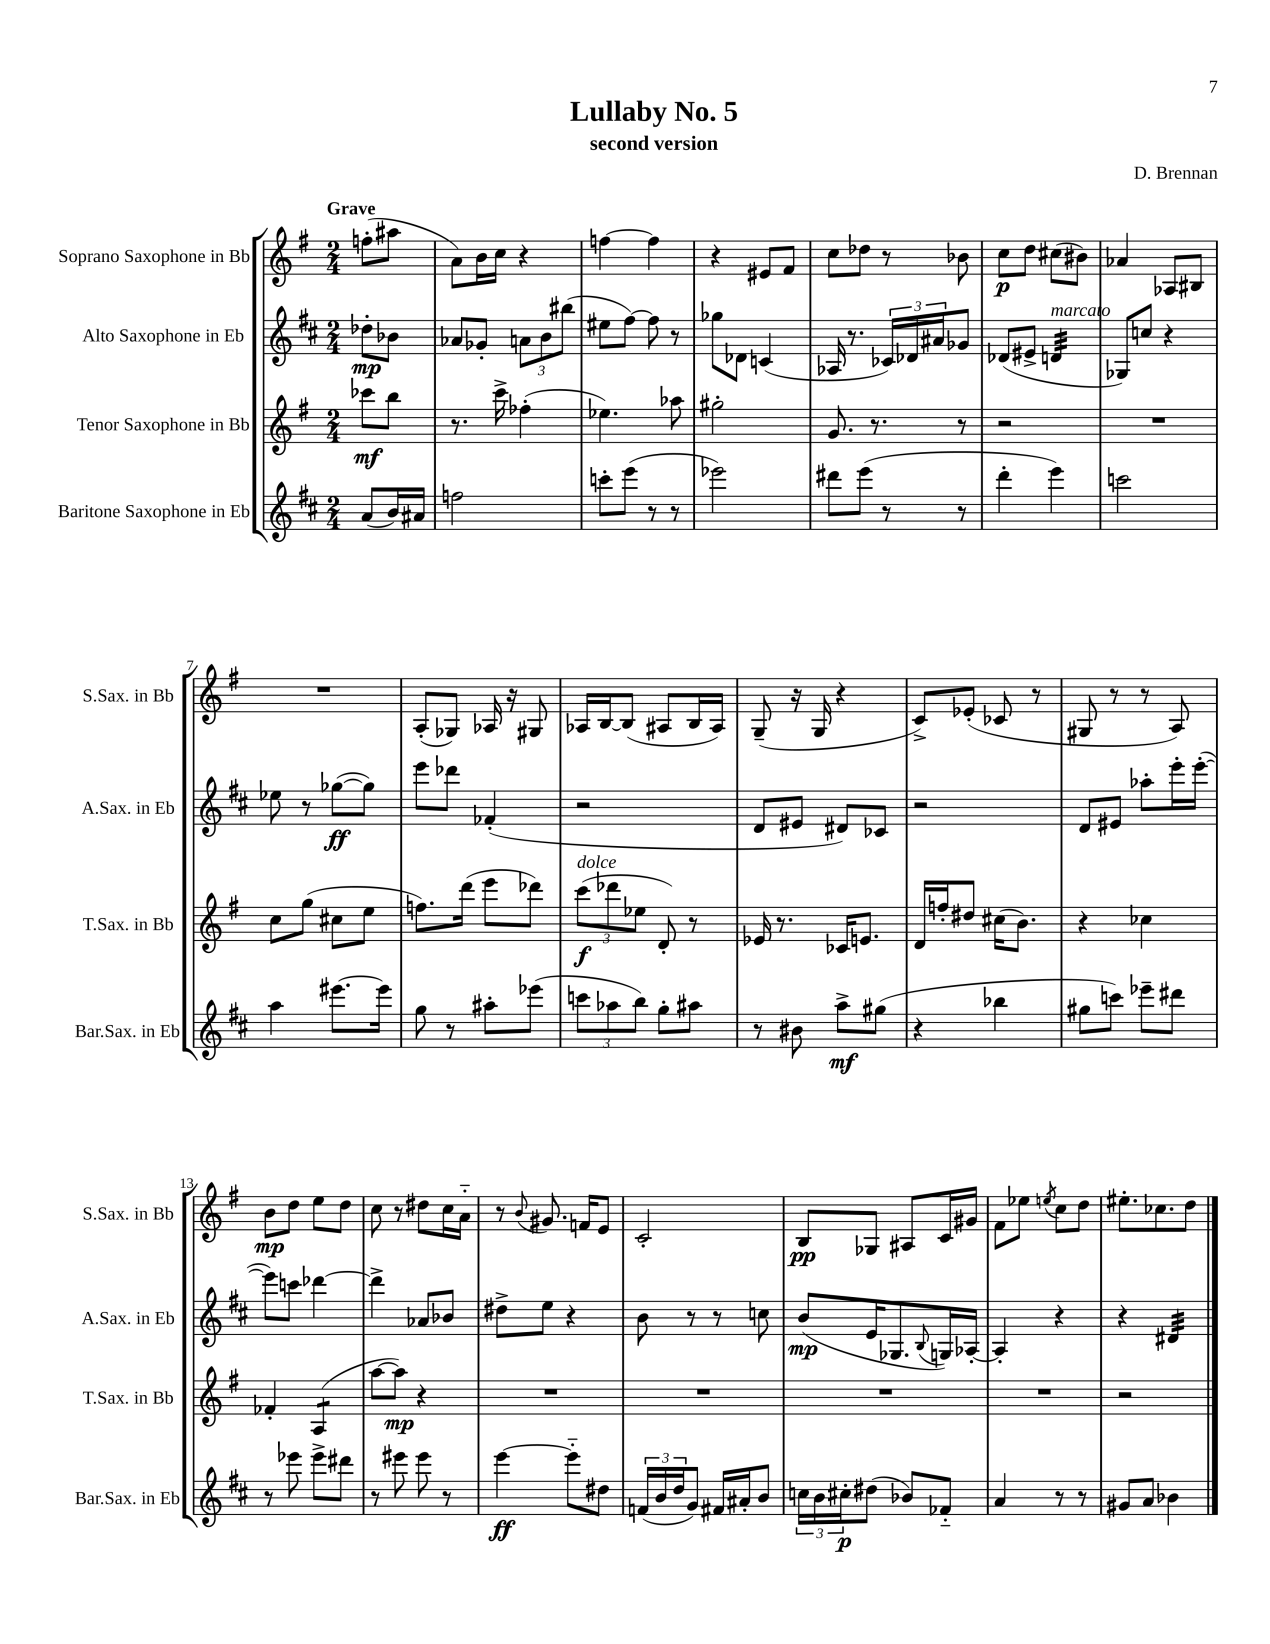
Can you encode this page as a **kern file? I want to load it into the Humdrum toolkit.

**kern	**kern	**kern	**kern
*staff4	*staff3	*staff2	*staff1
*clefG2	*clefG2	*clefG2	*clefG2
*k[f#c#]	*k[f#]	*k[f#c#]	*k[f#]
*M2/4	*M2/4	*M2/4	*M2/4
(8a/L	8ccc-\L	8dd-'\L	(8ff'\L
16b/L)	8bb\J	8b-\J	8aa#\J
16a#/JJ	.	.	.
=	=	=	=
2ff\	8.r	8a-/L	8a\L)
.	.	8g-'/J	16b\L
.	16ccc^\	.	16cc\JJ
.	(4ff-'\	12a\L	4r
.	.	12b\	.
.	.	(12bb#\J	.
=	=	=	=
8ccc'\L	4.ee-\)	8ee#\L	[4ff\
(8eee\J	.	[8ff#\J)	.
8r	.	8ff#\]	4ff\]
8r	8aa-\	8r	.
=	=	=	=
2eee-\)	2gg#'\	8gg-\L	4r
.	.	8d-\J	.
.	.	(4c/	8e#/L
.	.	.	8f#/J
=	=	=	=
8ddd#\L	8.g/	16A-/	8cc\L
.	.	8.r	.
(8eee\J	.	.	8dd-\J
.	8.r	.	.
8r	.	24c-/LL)	8r
.	.	24d-/	.
.	.	24a#/J	.
8r	8r	8g-/J	8b-\
=	=	=	=
4ddd'\	2r	(8d-/L	8cc\L
.	.	8e#^/J	8dd\J
4eee\)	.	4d/	(8cc#\L
.	.	.	8b#\J)
=	=	=	=
2ccc\	2r	8G-/L)	4a-/
.	.	8cc/J	.
.	.	4r	8A-/L
.	.	.	8B#/J
=	=	=	=
4aa\	8cc\L	8ee-\	2r
.	(8gg\J	8r	.
[8.eee#\L	8cc#\L	([8gg-\L	.
.	8ee\J	8gg-\]J)	.
16eee#\]Jk	.	.	.
=	=	=	=
8gg\	8.ff\L)	8eee\L	(8A'/L
8r	.	8ddd-\J	8G-/J)
.	(16ddd\Jk	.	.
8aa#'\L	8eee\L	(4f-'/	16A-/
.	.	.	16r
(8eee-\J	8ddd-\J)	.	8G#/
=	=	=	=
12ccc\L	(12ccc\L	2r	16A-/LL
.	.	.	[16B/J
12aa-\	12ddd-\	.	.
.	.	.	(8B/]J
12bb\J)	12ee-\J	.	.
8gg'\L	8d'/)	.	8A#/L
8aa#\J	8r	.	16B/L
.	.	.	16A#/JJ)
=	=	=	=
8r	16e-/	8d/L	(8G~/
.	8.r	.	.
8b#\	.	8e#/J	16r
.	.	.	16G/
8aa^\L	16c-/LK	8d#/L)	4r
.	8.e/J	.	.
(8gg#\J	.	8c-/J	.
=	=	=	=
4r	16d/LL	2r	8c^/L)
.	16ff'/J	.	.
.	8dd#/J	.	(8e-'/J
4bb-\	(16cc#\LK	.	8c-/
.	8.b\J)	.	.
.	.	.	8r
=	=	=	=
8gg#\L	4r	8d/L	8G#/
8ccc\J)	.	8e#/J	8r
8eee-~\L	4cc-\	8aa-'\L	8r
8ddd#\J	.	16eee'\L	8A/)
.	.	([16eee'\JJ	.
=	=	=	=
8r	4f-'/	8eee\]L)	8b\L
8eee-\	.	8ccc\J	8dd\J
8eee-^\L	(4A/	[4ddd-\	8ee\L
8ddd#\J	.	.	8dd\J
=	=	=	=
8r	[8aa\L	4ddd-^\]	8cc\
8eee#\	8aa\]J)	.	8r
8eee#\	4r	8a-/L	8dd#\L
8r	.	8b-/J	16cc\L
.	.	.	16a'~\JJ
=	=	=	=
[4eee\	2r	8dd#^\L	8r
.	.	.	8qqb/
.	.	8ee\J	8.g#/
8eee'~\]L	.	4r	.
.	.	.	16f/LK
8dd#\J	.	.	8e/J
=	=	=	=
(24f/LL	2r	8b\	2c'/
24b/	.	.	.
24dd/J	.	.	.
8g/J)	.	8r	.
16f#/LL	.	8r	.
16a#'/J	.	.	.
8b/J	.	8cc\	.
=	=	=	=
24cc\LL	2r	(8b/L	8B/L
24b\	.	.	.
24cc#'\J	.	.	.
(8dd#\J	.	16e/K	8G-/J
.	.	8.G-/	.
8b-/L)	.	.	8A#/L
.	.	8qqB/	.
8f-'~/J	.	16G/L)	16c/L
.	.	[16A-'/JJ	16g#/JJ
=	=	=	=
4a/	2r	4A-'/]	8f#\L
.	.	.	8ee-\J
.	.	.	8qee/
8r	.	4r	8cc\L
8r	.	.	8dd\J
=	=	=	=
8g#/L	2r	4r	8.ee#'\L
8a/J	.	.	.
.	.	.	8.cc-\
4b-\	.	4d#/	.
.	.	.	8dd\J
==	==	==	==
*-	*-	*-	*-
